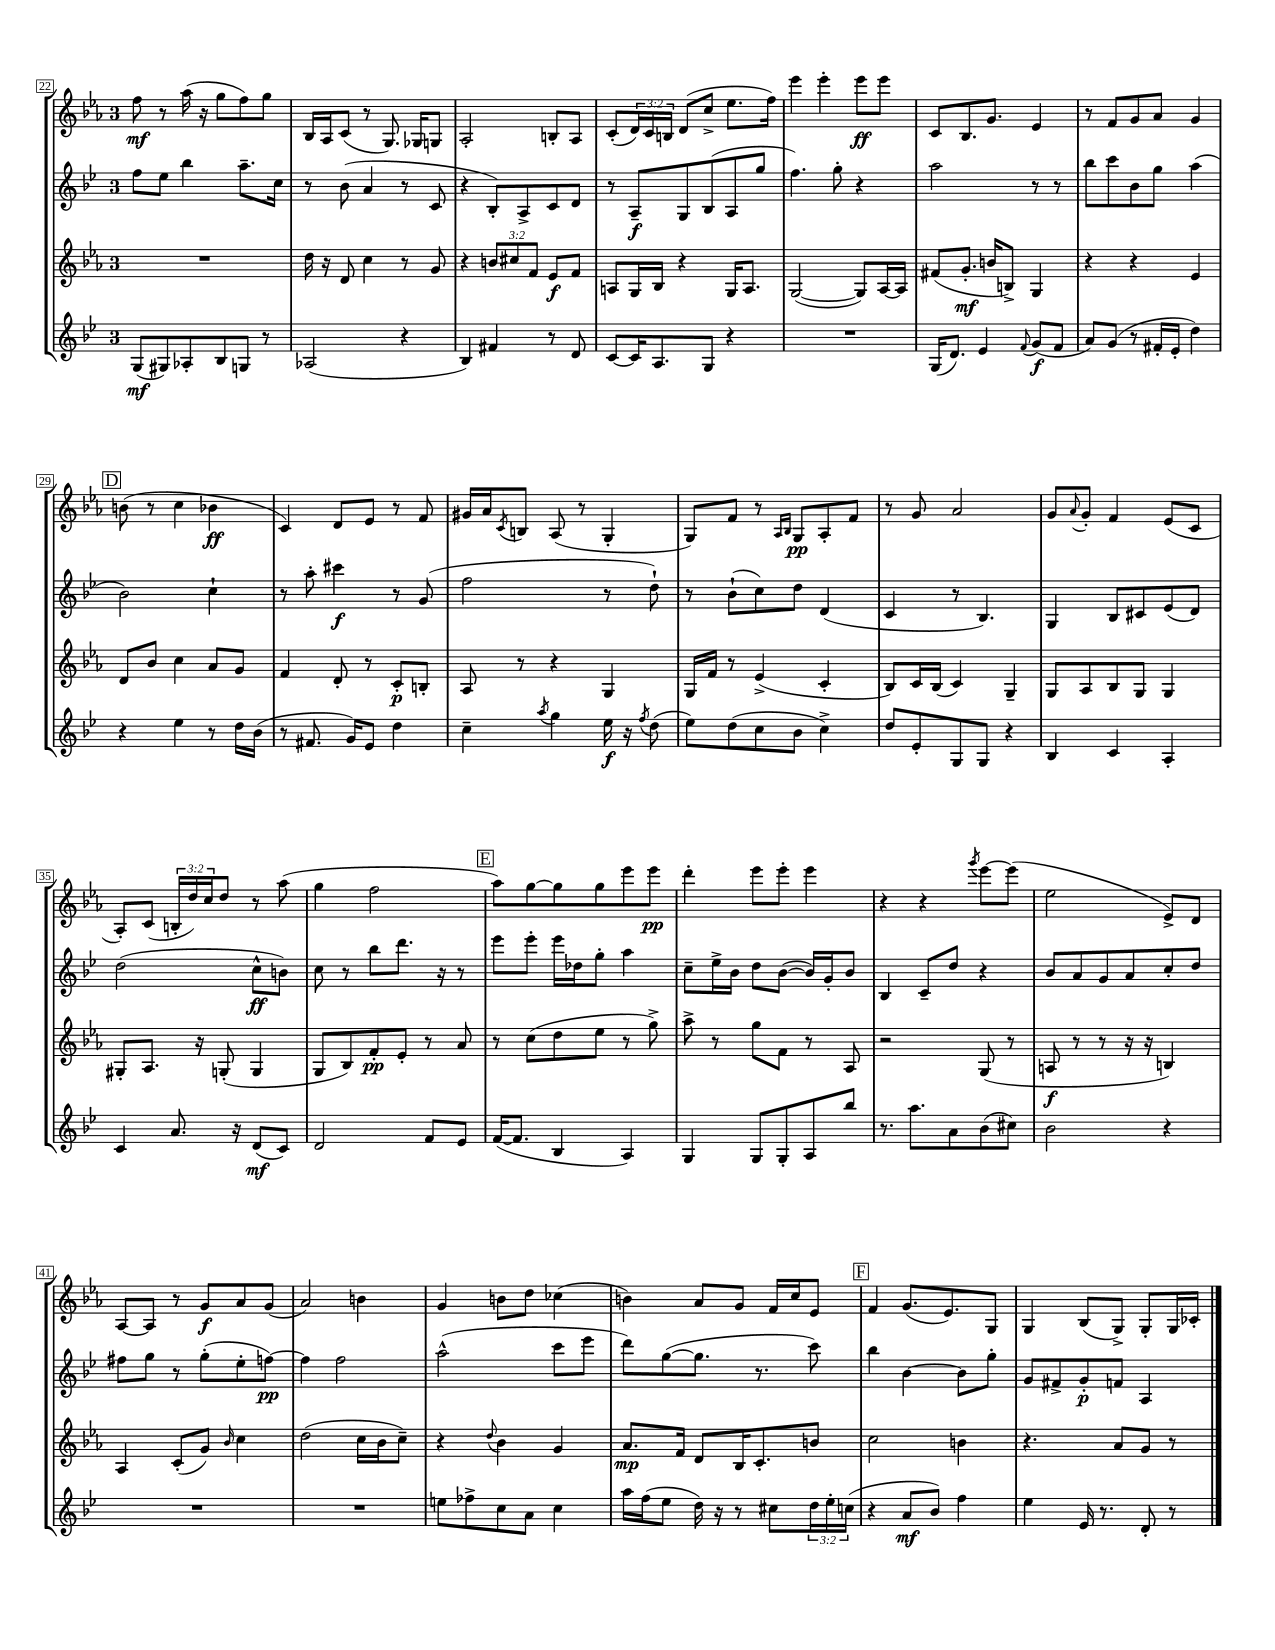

**kern	**kern	**kern	**kern
*staff4	*staff3	*staff2	*staff1
*clefG2	*clefG2	*clefG2	*clefG2
*k[b-e-]	*k[b-e-a-]	*k[b-e-]	*k[b-e-a-]
*M3/4	*M3/4	*M3/4	*M3/4
(8G	2.r	8ff	8ff
8G#)	.	8ee-	8r
8A-'	.	4bb-	(16aa-
.	.	.	16r
8B-	.	.	8gg
8G	.	8.aa~	8ff)
8r	.	.	8gg
.	.	16cc	.
=	=	=	=
(2A-	16dd	8r	16B-
.	16r	.	16A-
.	8d	(8b-	(8c
.	4cc	4a	8r
.	.	.	8.G)
4r	8r	8r	.
.	.	.	16G-
.	8g	8c	8G
=	=	=	=
4B-)	4r	4r	2A-'
4f#	12b	8B-')	.
.	12cc#	.	.
.	.	8A^	.
.	12f	.	.
8r	8e-	8c	8B'
8d	8f	8d	8A-
=	=	=	=
[8c	8A	8r	(8c'
16c]	16G	8A~	24d)
.	.	.	24c
8.A	16B-	.	.
.	.	.	24B
.	4r	8G	(8d
8G	.	(8B-	8cc^
4r	16G	8A	8.ee-
.	8.A	.	.
.	.	8gg	.
.	.	.	16ff)
=	=	=	=
2.r	([2G	4.ff)	4eee-
.	.	.	4eee-'
.	.	8gg'	.
.	8G])	4r	8eee-
.	[16A-	.	8eee-
.	16A-]	.	.
=	=	=	=
(16G	(8f#	2aa	8c
8.d)	.	.	.
.	8.g'	.	8.B-
4e-	.	.	.
.	16b	.	8.g
.	8B^)	.	.
8qqf	.	.	.
(8g	4G	8r	4e-
8f	.	8r	.
=	=	=	=
8a)	4r	8bb-	8r
(8g	.	8ccc	8f
8r	4r	8b-	8g
16f#'	.	8gg	8a-
16e-'	.	.	.
4dd)	4e-	(4aa	4g
=	=	=	=
4r	8d	2b-)	(8b
.	8b-	.	8r
4ee-	4cc	.	4cc
8r	8a-	4cc`	4b-
16dd	8g	.	.
(16b-	.	.	.
=	=	=	=
8r	4f	8r	4c)
8.f#	.	8aa'	.
.	8d'	4ccc#	8d
16g)	.	.	.
8e-	8r	.	8e-
4dd	8c'	8r	8r
.	8B'	(8g	8f
=	=	=	=
4cc~	8A-	2ff	16g#
.	.	.	16a-
.	.	.	8qc
.	8r	.	8B
8qaa	.	.	.
4gg	4r	.	(8A-
.	.	.	8r
16ee-	4G	8r	4G'
16r	.	.	.
8qff	.	.	.
(8dd	.	8dd`)	.
=	=	=	=
8ee-)	16G	8r	8G)
.	16f	.	.
(8dd	8r	(8b-`	8f
8cc	(4e-^	8cc)	8r
.	.	.	16qqA-
.	.	.	16qqB-
8b-	.	8dd	8G
4cc^)	4c'	(4d	8A-'
.	.	.	8f
=	=	=	=
8dd	8B-)	4c	8r
8e-'	16c	.	8g
.	(16B-	.	.
8G	4c)	8r	2a-
8G	.	4.B-)	.
4r	4G~	.	.
=	=	=	=
4B-	8G	4G	8g
.	.	.	8qqa-
.	8A-	.	8g'
4c	8B-	8B-	4f
.	8G	8c#	.
4A'	4G	(8e-	(8e-
.	.	8d)	8c
=	=	=	=
4c	8G#'	(2dd	8A-')
.	8.A-	.	(8c
8.a	.	.	24B'
.	.	.	24dd)
.	16r	.	.
.	.	.	24cc
.	(8G'	.	8dd
16r	.	.	.
(8d	4G	8cc^^	8r
8c)	.	8b)	(8aa-
=	=	=	=
2d	8G	8cc	4gg
.	8B-)	8r	.
.	8f'	8bb-	2ff
.	8e-'	8.ddd	.
8f	8r	.	.
.	.	16r	.
8e-	8a-	8r	.
=	=	=	=
([16f	8r	8eee-	8aa-)
8.f]	.	.	.
.	(8cc	8eee-'	[8gg
4B-	8dd	16eee-	8gg]
.	.	16dd-	.
.	8ee-	8gg'	8gg
4A)	8r	4aa	8eee-
.	8gg^)	.	8eee-
=	=	=	=
4G	8aa-^	8cc~	4ddd'
.	8r	16ee-^	.
.	.	16b-	.
8G	8gg	8dd	8eee-
8G'	8f	([8b-	8eee-'
8A	8r	16b-])	4eee-
.	.	16g'	.
8bb-	8A-	8b-	.
=	=	=	=
8.r	2r	4B-	4r
8.aa	.	.	.
.	.	8c~	4r
8a	.	8dd	.
.	.	.	8qggg
(8b-	(8G	4r	[8eee-
8cc#)	8r	.	(8eee-]
=	=	=	=
2b-	8A	8b-	2ee-
.	8r	8a	.
.	8r	8g	.
.	16r	8a	.
.	16r	.	.
4r	4B)	8cc'	8e-^)
.	.	8dd	8d
=	=	=	=
2.r	4A-	8ff#	[8A-
.	.	8gg	8A-]
.	(8c'	8r	8r
.	8g)	(8gg'	8g
.	16qqb-	.	.
.	4cc	8ee-'	8a-
.	.	[8ff)	(8g
=	=	=	=
2.r	(2dd	4ff]	2a-)
.	.	2ff	.
.	16cc	.	4b
.	16b-	.	.
.	8cc~)	.	.
=	=	=	=
8ee	4r	(2aa^^	4g
8ff-^	.	.	.
.	8qqdd	.	.
8cc	4b-	.	8b
8a	.	.	8dd
4cc	4g	8ccc	(4cc-
.	.	8eee-	.
=	=	=	=
16aa	8.a-	8ddd)	4b)
(16ff	.	.	.
8ee-	.	([8gg	.
.	16f	.	.
16dd)	8d	8.gg]	8a-
16r	.	.	.
8r	16B-	.	8g
.	8.c'	8.r	.
8cc#	.	.	16f
.	.	.	16cc
24dd	8b	8ccc)	8e-
24ee-'	.	.	.
(24cc	.	.	.
=	=	=	=
4r	2cc	4bb-	4f
8a	.	[4b-	(8.g
8b-)	.	.	.
.	.	.	8.e-)
4ff	4b	8b-]	.
.	.	8gg'	8G
=	=	=	=
4ee-	4.r	8g	4G
.	.	8f#^	.
16e-	.	8g'	(8B-
8.r	.	.	.
.	8a-	8f	8G^)
8d'	8g	4A	8G'
8r	8r	.	16G
.	.	.	16c-'
==	==	==	==
*-	*-	*-	*-
